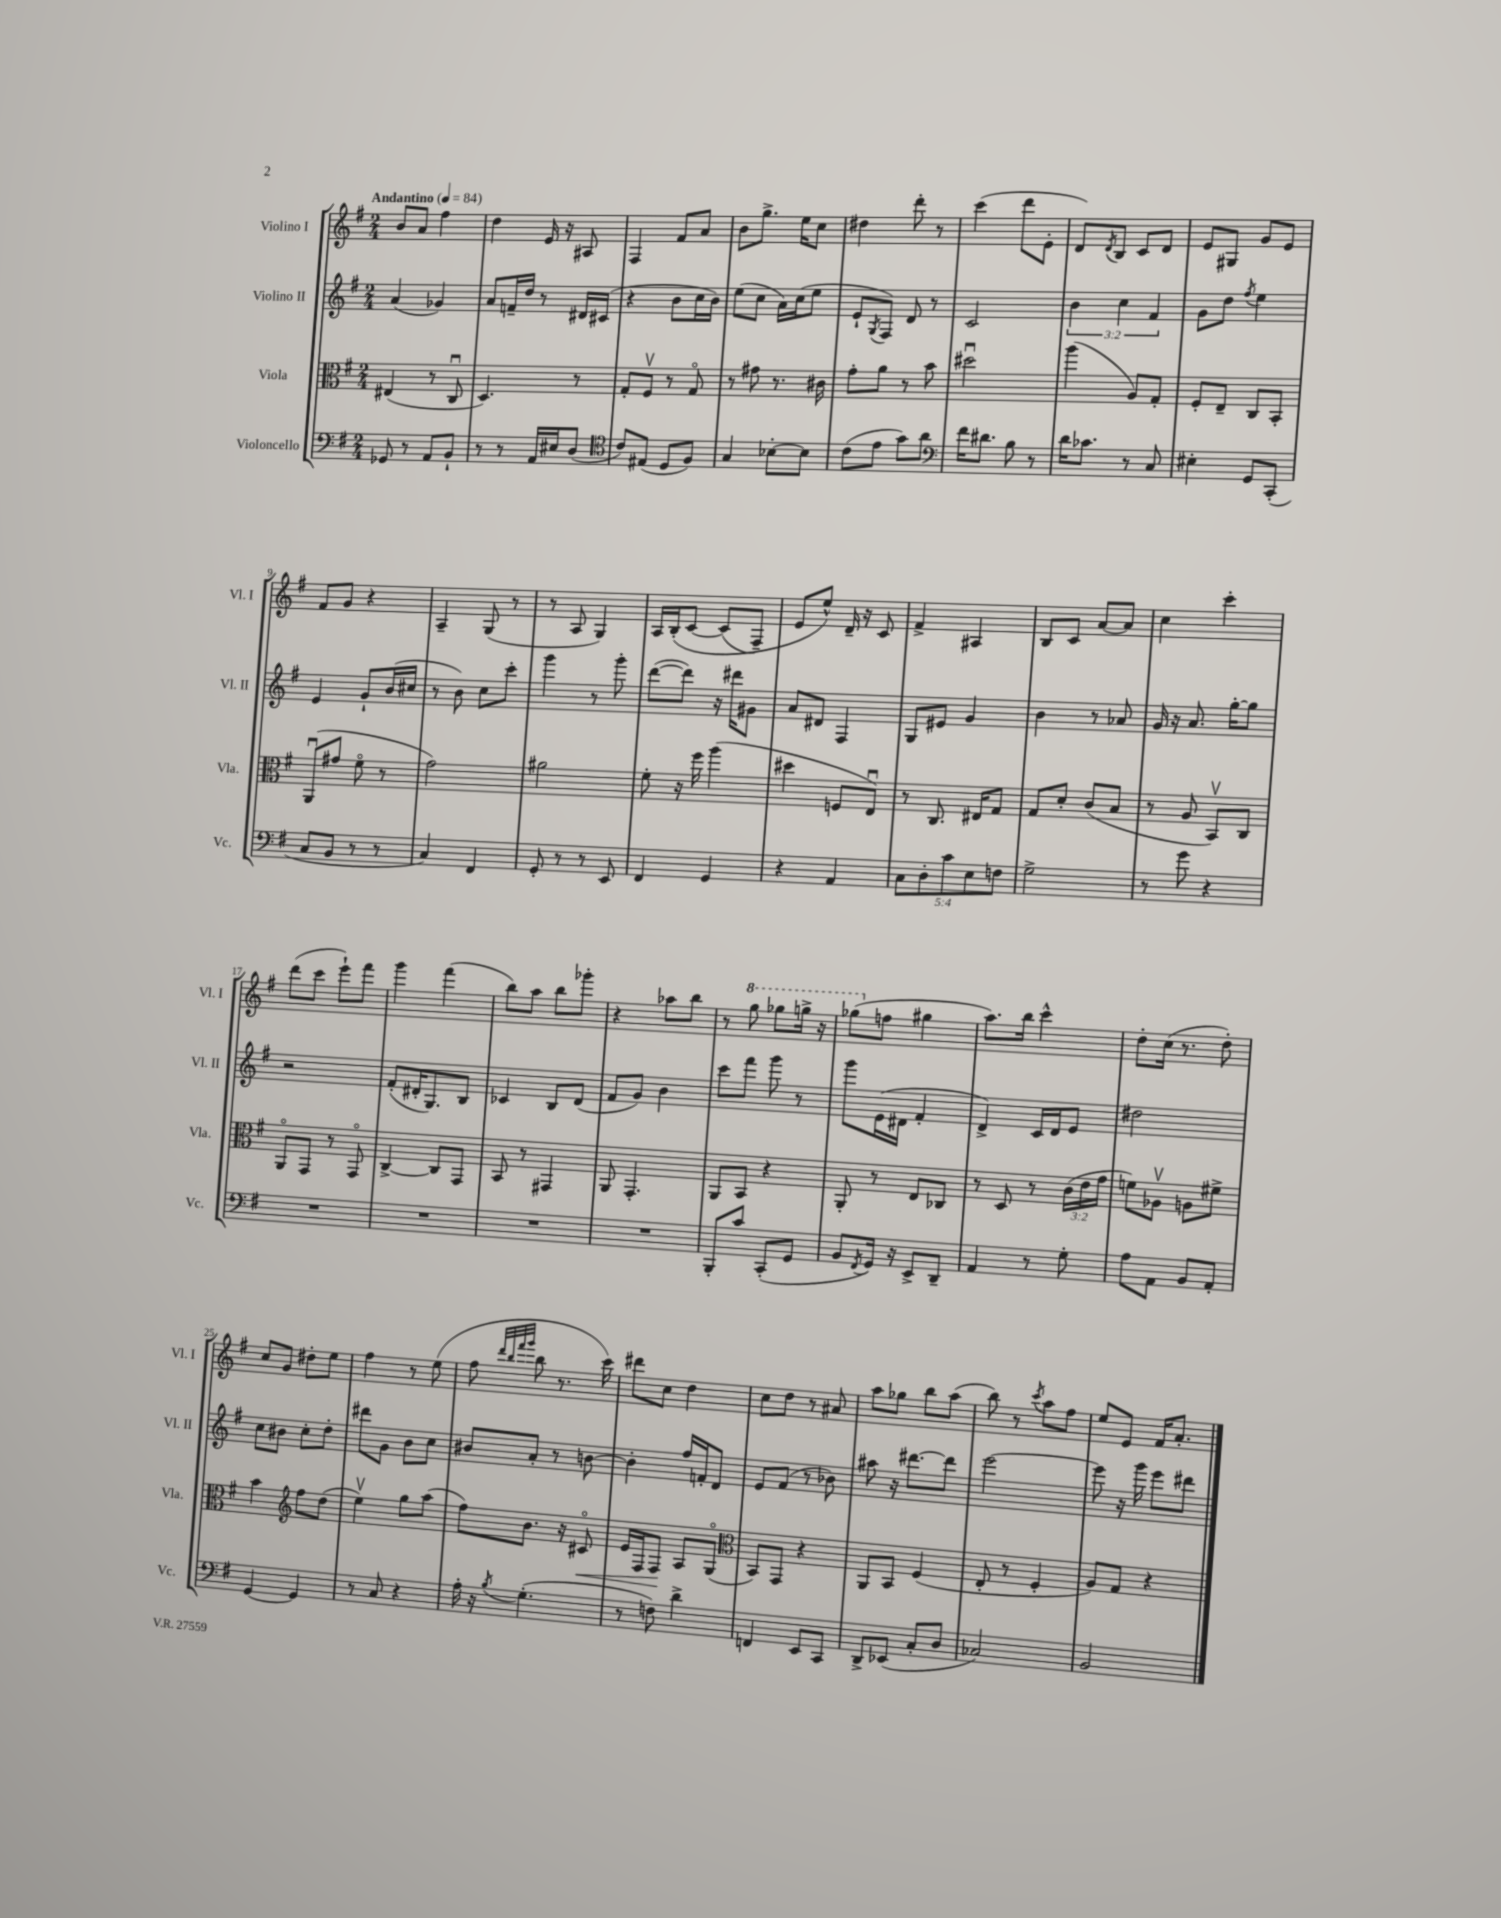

**kern	**kern	**kern	**kern
*staff4	*staff3	*staff2	*staff1
*clefF4	*clefC3	*clefG2	*clefG2
*k[f#]	*k[f#]	*k[f#]	*k[f#]
*M2/4	*M2/4	*M2/4	*M2/4
*MM84	*MM84	*MM84	*MM84
8GG-/	(4E#/	(4a/	8b/L
8r	.	.	8a/J
8AA/L	8r	4g-/)	4ff#\
8BB`/J	8Cu/	.	.
=	=	=	=
8r	4.D/)	8a/L	4dd\
8r	.	16f~/L	.
.	.	16dd/JJ	.
16AA/LL	.	8r	16e/
16E#/J	.	.	16r
(8D/J	8r	16d#/LL	8A#/
.	.	(16c#/JJ	.
=	=	=	=
*clefC4	*	*	*
8c/L)	8G'/L	4r	4F#/
(8E#/J	8F#v/J	.	.
8D/L	8r	8b\L	8f#/L
8F#/J)	8Go/	16cc\L	8a/J
.	.	16b\JJ)	.
=	=	=	=
4G/	8r	(8ee\L	8b\L
.	8g#\	8cc\J	8.gg^\J
[8B-'\L	8.r	16a\LL)	.
.	.	(16cc\J	16ee\LK
8B-\]J	.	8ee\J	8cc\J
.	16c#\	.	.
=	=	=	=
(8c\L	8g'\L	8e`/L	4dd#\
.	.	8qG/	.
8e\J	8a\J	8F#/J)	.
8g\L)	8r	8d/	8ddd'\
8a\J	8b\	8r	8r
=	=	=	=
*clefF4	*	*	*
16f#\LK	2dd#u\	2c/	(4ccc\
8.d#\J	.	.	.
8B\	.	.	8ddd\L
8r	.	.	8e'\J
=	=	=	=
16d\LK	(4aa\	6b\	8d/L)
8.c-\J	.	.	.
.	.	.	8qd/
.	.	.	8B/J
.	.	6cc\	.
8r	8A/L)	.	8c/L
.	.	6f#/	.
8C/	8G'/J	.	8d/J
=	=	=	=
4E#'\	8F#'/L	8g\L	8e/L
.	8E~/J	8dd\J	8G#/J
.	.	8qff#/	.
8GG/L	8C/L	4ee\	8g/L
(8CC'/J	8BB'/J	.	8e/J
=	=	=	=
8C/L	(8AAu/L	4e/	8f#/L
8BB/J	8g#/J	.	8g/J
8r	8f#o\	8g`/L	4r
8r	8r	(16b/L	.
.	.	16cc#/JJ	.
=	=	=	=
4C/)	2g\)	8r	4A~/
.	.	8b\)	.
4FF#/	.	8cc\L	(8G/
.	.	8ccc'\J	8r
=	=	=	=
8GG'/	2a#\	4ggg\	8r
8r	.	.	8A/
8r	.	8r	4G/)
8EE/	.	8ggg'\	.
=	=	=	=
4FF#/	8f#'\	([8ddd\L	16A/LL
.	.	.	&(16B'/J
.	16r	8ddd\]J)	[8c/J
.	16ff#\	.	.
4GG/	(4aa\	16r	(8c/]L
.	.	16ddd#\LK	.
.	.	8g#\J	8F#~/J)
=	=	=	=
4r	4dd#\	8a/L	8e/L
.	.	8d#/J	8ee^^/J&)
4AA/	8F/L	4F#/	16d~/
.	.	.	16r
.	8Eu/J)	.	8c/
=	=	=	=
10C\L	8r	8G/L	4f#^/
10D'\	.	.	.
.	8.C/	8e#/J	.
10c\	.	.	.
.	.	4g/	4A#/
10E\	.	.	.
.	16E#/LK	.	.
.	8G/J	.	.
10F\J	.	.	.
=	=	=	=
2G^\	8G/L	4b\	8B/L
.	8d'/J	.	8c/J
.	(8c/L	8r	[8a/L
.	8B/J	8a-/	8a/]J
=	=	=	=
8r	8r	16g/	4cc\
.	.	16r	.
8g\	8A/	8.a/	.
4r	8BBv/L)	.	4ccc'\
.	.	[16gg'\LK	.
.	8C/J	8gg\]J	.
=	=	=	=
2r	8AAo/L	2r	(8ddd\L
.	8GG/J	.	8ccc\J
.	8r	.	8eee`\L)
.	8GGo/	.	8fff#\J
=	=	=	=
2r	[4C^/	(8f#'/L	4ggg\
.	.	16d#'/K	.
.	.	8.G/)	.
.	8C/]L	.	(4fff#\
.	8GG/J	8B/J	.
=	=	=	=
2r	8BB/	4c-/	8bb\L)
.	8r	.	8aa\J
.	4GG#/	8B/L	8bb\L
.	.	(8d/J	8ggg-'\J
=	=	=	=
2r	8AA/	8f#/L	4r
.	4.GG'/	8g/J)	.
.	.	4b\	8aa-\L
.	.	.	8bb\J
=	=	=	=
8BBB'/L	8AA/L	8ccc\L	8r
8c/J	8BB/J	8fff#\J	8ggg\
(8CC'/L	4r	8ggg\	8ggg-\L
8GG/J	.	8r	16ggg^\Jk
.	.	.	16r
=	=	=	=
8BB/L	8AA'/	8ggg\L	(8ggg-\L
8qFF#/	.	.	.
16GG/Jk)	8r	(16e\L	8ff\J
16r	.	16d#\JJ	.
8EE^/L	8E/L	4f#'/	4gg#\
8DD~/J	8C-/J	.	.
=	=	=	=
4AA/	8r	4d^/)	8.aa\L)
.	8D/	.	.
.	.	.	16bb\Jk
8r	8r	16c/LL	4ccc^^\
.	.	16d/J	.
8G'\	(24c\LL	8e/J	.
.	24e\	.	.
.	24g\JJ	.	.
=	=	=	=
8A\L	8f\L)	2dd#\	8dd'\L
8AA\J	8A-v\J	.	(16cc\Jk
.	.	.	8.r
8BB/L	8A\L	.	.
8AA'/J	8f#^\J	.	8dd'\)
=	=	=	=
[4GG/	4b\	8cc\L	8cc/L
.	.	8b#\J	8g/J
*	*clefG2	*	*
4GG/]	8ff#\L	8cc'\L	8dd#'\L
.	(8dd\J	8dd'\J	8ee\J
=	=	=	=
8r	4eev\)	8ddd#\L	4ff#\
8C/	.	8g\J	.
4r	8gg\L	8b\L	8r
.	(8aa\J	8cc\J	(8ee\
=	=	=	=
16A'\	8ff#\L)	8b#/L	8ff#\
16r	.	.	.
.	.	.	32qqddd/LLL
.	.	.	32qqbb/
.	.	.	32qqfff#/
8qB/	.	.	32qqggg/JJJ
(4.G'\	8.b\J	8a'/J	8bb\
.	.	8r	8.r
.	16r	.	.
.	8c#o/	[8b\	.
.	.	.	16ccc\)
=	=	=	=
8r	16e/LL	4b'\]	8ddd#\L
.	16F#/J	.	.
8F\)	8F#/J	.	8cc\J
4d^\	8A/L	16ff#/LL	4dd\
.	.	16f'/J	.
.	(8Go/J	8d/J	.
=	=	=	=
*	*clefC3	*	*
4FF/	8BB/L)	8e/L	8cc\L
.	8GG/J	(8f#/J	8dd\J
8EE/L	4r	8r	8r
8CC/J	.	8b-\)	8a#/
=	=	=	=
8DD^/L	8AA/L	8aa#\	8aa\L
(8EE-/J	8BB/J	16r	8gg-\J
.	.	[8.ddd#\L	.
8C'/L	(4F#/	.	8bb\L
8D/J	.	8ddd#\]J	(8aa\J
=	=	=	=
2C-/)	8E'/	[2eee\	8bb\)
.	8r	.	8r
.	.	.	8qccc/
.	4F#'/	.	8aa\L
.	.	.	8ff#\J
=	=	=	=
2BB/	8A/L)	8eee\]	8ee/L
.	8G/J	16r	8e/J
.	.	16ggg\	.
.	4r	8eee\L	16f#/LK
.	.	.	8.a'/J
.	.	8ddd#\J	.
==	==	==	==
*-	*-	*-	*-
